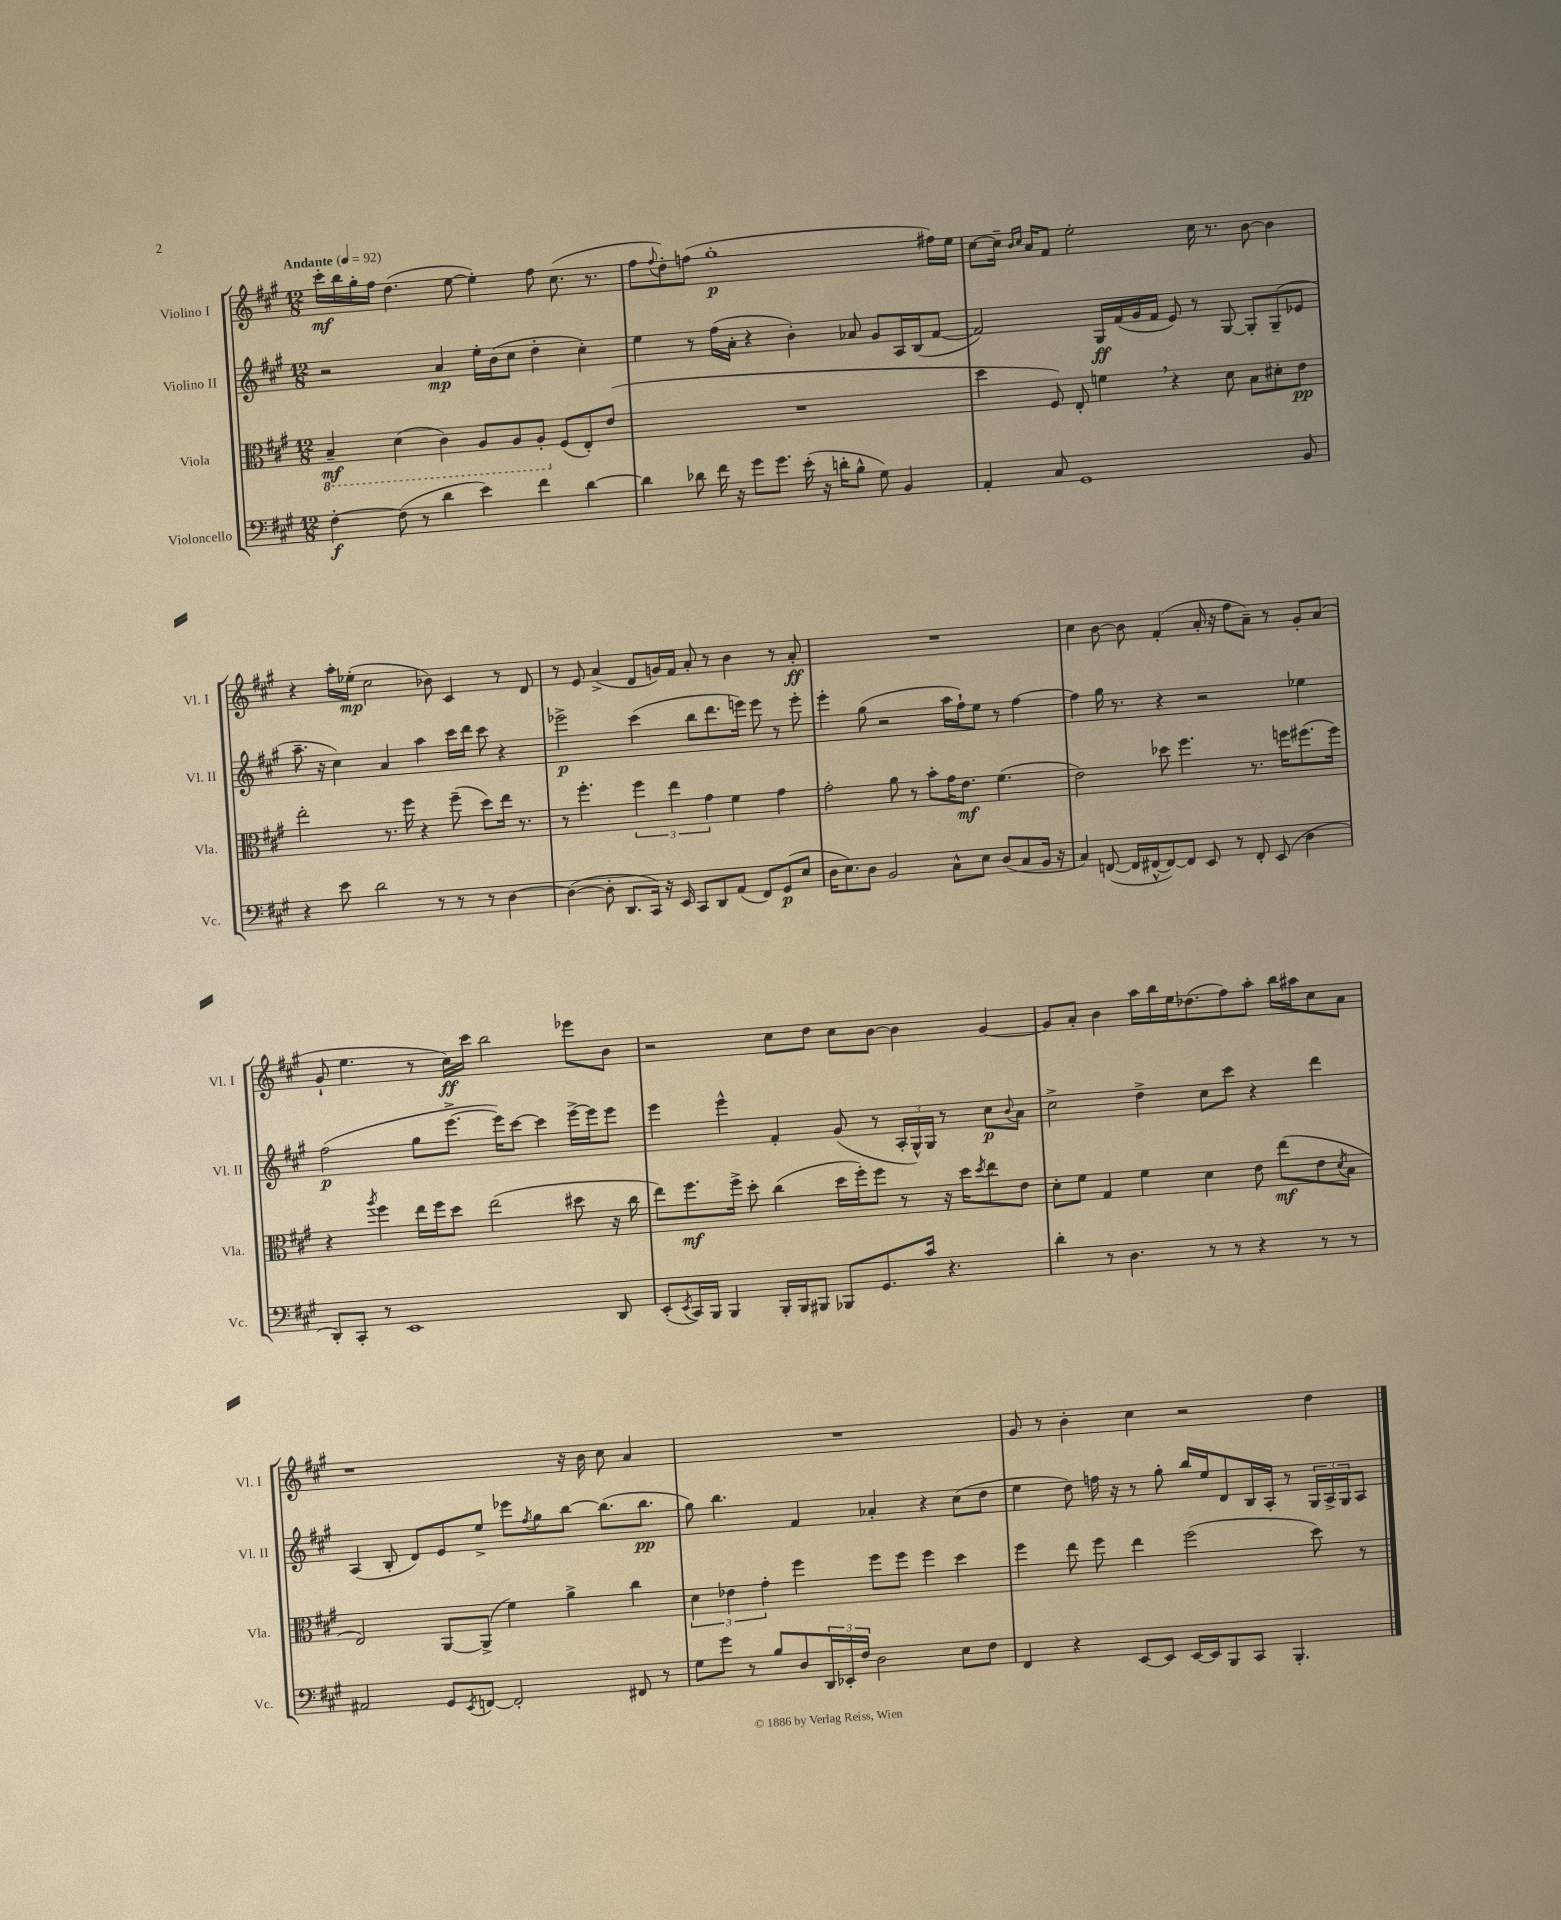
<<
\new StaffGroup <<
\new Staff = "s0" \with { instrumentName = "Violino I" shortInstrumentName = "Vl. I" } {
    \clef treble \key a \major \numericTimeSignature \time 12/8 \tempo "Andante" 4 = 92
    cis'''16-.\mf b''16 gis''16-. fis''16 d''4.( e''8~ e''4-.) fis''8 cis''8.( r8. |
    fis''8 \appoggiatura { fis''8 } d''8-.) f''8( gis''1-.\p fis''16) e''16 |
    cis''8~ cis''16-- \grace { b'16 cis''16 } a'16 fis'8 e''2-. cis''16 r8. b'8~ b'4 |
    r4 a''16-. ees''16-.\mp( cis''2 bes'8) cis'4 r8 d'8 |
    r8 e'8 a'4->( d'8 g'16) fis'16 a'8-. r8 b'4 r8 a'8-.\ff |
    R1. |
    cis''4 b'8~ b'8 fis'4-.( a'16-. r16 fis''8 a'8--) r8 gis'8-. a'8( |
    gis'8-! e''4. r8 cis''16\ff) cis'''16 b''2 ees'''8 b'8 |
    r2 cis''8 d''8 cis''8 b'8~ b'4 gis'4~ |
    gis'8 a'8-. b'4 a''16 b''16 e''16 des''8.( fis''8) a''8-. b''16 ais''16 cis''8 a'8 |
    r1 r16 b'16 cis''8 a'4 |
    R1. |
    gis'8 r8 b'4-. cis''4 r2 d''4 \bar "|." |
}
\new Staff = "s1" \with { instrumentName = "Violino II" shortInstrumentName = "Vl. II" } {
    \clef treble \key a \major \numericTimeSignature \time 12/8
    r2 a'4\mp e''16-. b'16( cis''8 d''4-. cis''4-.) |
    e''4 r8 fis''16( a'16-. r4 b'4-.) aes'8 gis'8 a16 b16( fis'8~ |
    fis'2) gis16\ff fis'16( gis'16 fis'16 e'8) r8 gis8~ gis8-. gis8--( ees'8 |
    a''8.-- r16 cis''4) a'4 a''4 cis'''16 d'''16 cis'''8 r4 |
    ees'''2->\p cis'''4( b''8 d'''8. e'''16) e'''8 r8 e'''8-. |
    e'''4-. gis''8( r2 a''16 fis''16-!) e''8 r8 fis''4~ |
    fis''4 gis''16 r8. r4 r2 ees''4 |
    fis''2\p( gis''8 e'''8.~-> e'''16) cis'''8~ cis'''4 e'''16~-> e'''16 e'''8 |
    e'''4 e'''4-^ fis'4-. gis'8( r8 \tuplet 3/2 { a16-. gis16-^) gis16 } r8 cis''8\p \appoggiatura { b'8 } a'8 |
    cis''2-> d''4-> cis''8 cis'''8 r4 d'''4 |
    a4( b8-. d'8) e'8 e''8-> ees'''8 \acciaccatura { fis''8 } gis''8 b''8~ b''8.( b''8.\pp |
    gis''8) b''4. fis'4 aes'4-. r4 cis''8( d''8 |
    e''4 d''8) f''16 r16 r8 gis''8-. b''16 e''16 d'8 b16 a16-. r8 \tuplet 3/2 { gis16 a16-> gis16 } a8 \bar "|." |
}
\new Staff = "s2" \with { instrumentName = "Viola" shortInstrumentName = "Vla." } {
    \clef alto \key a \major \numericTimeSignature \time 12/8
    \ottava #-1 b,4--\mf d4( cis4) a,8 a,8 a,8-. \ottava #0 fis8( e8-.) e'8( |
    R1. |
    d''4 fis8) e8-. f'4 \breathe r4 d'8 b8 dis'8-. e'8\pp |
    e''2-. r8. fis''16 r4 fis''8--( d''8) e''16 r8. |
    r8 fis''4.-. \tuplet 3/2 { fis''4 e''4 gis'4 } fis'4 gis'4 |
    gis'2-. a'8 r8 b'8-. gis'16 e'8.\mf fis'4.( |
    e'2) des''8 fis''4. r8. f''16 fis''8.( fis''16) |
    r4 \acciaccatura { a''8 } fis''4 e''16 fis''16 d''8 e''2( dis''8 r16 cis''16 |
    e''8) fis''8.\mf fis''16-> d''8-. cis''4( d''16 fis''16-.) fis''8 r8 r16 d''16 \acciaccatura { d''8 } e''8 e'8 |
    d'8-. fis'8 gis4 fis'4 d'4 e'8 e''8\mf( e'8 \acciaccatura { d'8 } b8 |
    e2) a,8~ a,8->( fis'4) a'4-> cis''4 |
    \tuplet 3/2 { d'4 ees'4 gis'4-. } fis''4 fis''8 fis''8 fis''4 d''4 |
    fis''4 e''8 fis''8 e''4 fis''2( d''8) r8 \bar "|." |
}
\new Staff = "s3" \with { instrumentName = "Violoncello" shortInstrumentName = "Vc." } {
    \clef bass \key a \major \numericTimeSignature \time 12/8
    fis4~-.\f fis8( r8 d'4 e'4) fis'4 d'4~ |
    d'4 des'8 fis'16 r16 gis'8 gis'8. e'16-.( r16 d'16-. b8-^ gis8) b,4 |
    a,4-. cis8 gis,1 b,8 |
    r4 e'8 d'2 r8 r8 r8 d4~ |
    d4~( d8-. d,8. cis,16) r16 e,16 cis,8 d,8 a,8( fis,8) gis,8\p( e8 |
    d16 e8.) d8 b,2 cis8-^ e8 d8( cis8 b,16 r16 |
    cis4) f,8~( f,16 fis,16~-^ fis,8~) fis,8 e,8 r8 fis,8-. e,8( d4 |
    d,8-.) cis,8-. r8 e,1 d,8 |
    e,8-.( \acciaccatura { e,8 } cis,16) b,,16 b,,4 b,,16-. b,,16 bis,,8 bes,,8 gis,8. cis'16 r4. |
    d'4-. r8 d4. r8 r8 r4 r8 r8 |
    ais,2 gis,8 \acciaccatura { e,8 } f,8~ f,2-. fis,8 r8 |
    gis8 gis'8 r8 b8 d8 \tuplet 3/2 { d,16 ees,16-. fis16 } d2 e8 fis8 |
    fis,4 r4 e,8~ e,8 e,16~ e,16 b,,8 cis,8 b,,4.-. \bar "|." |
}
>>
>>
\layout { \context { \Score \remove "Bar_number_engraver" } }
